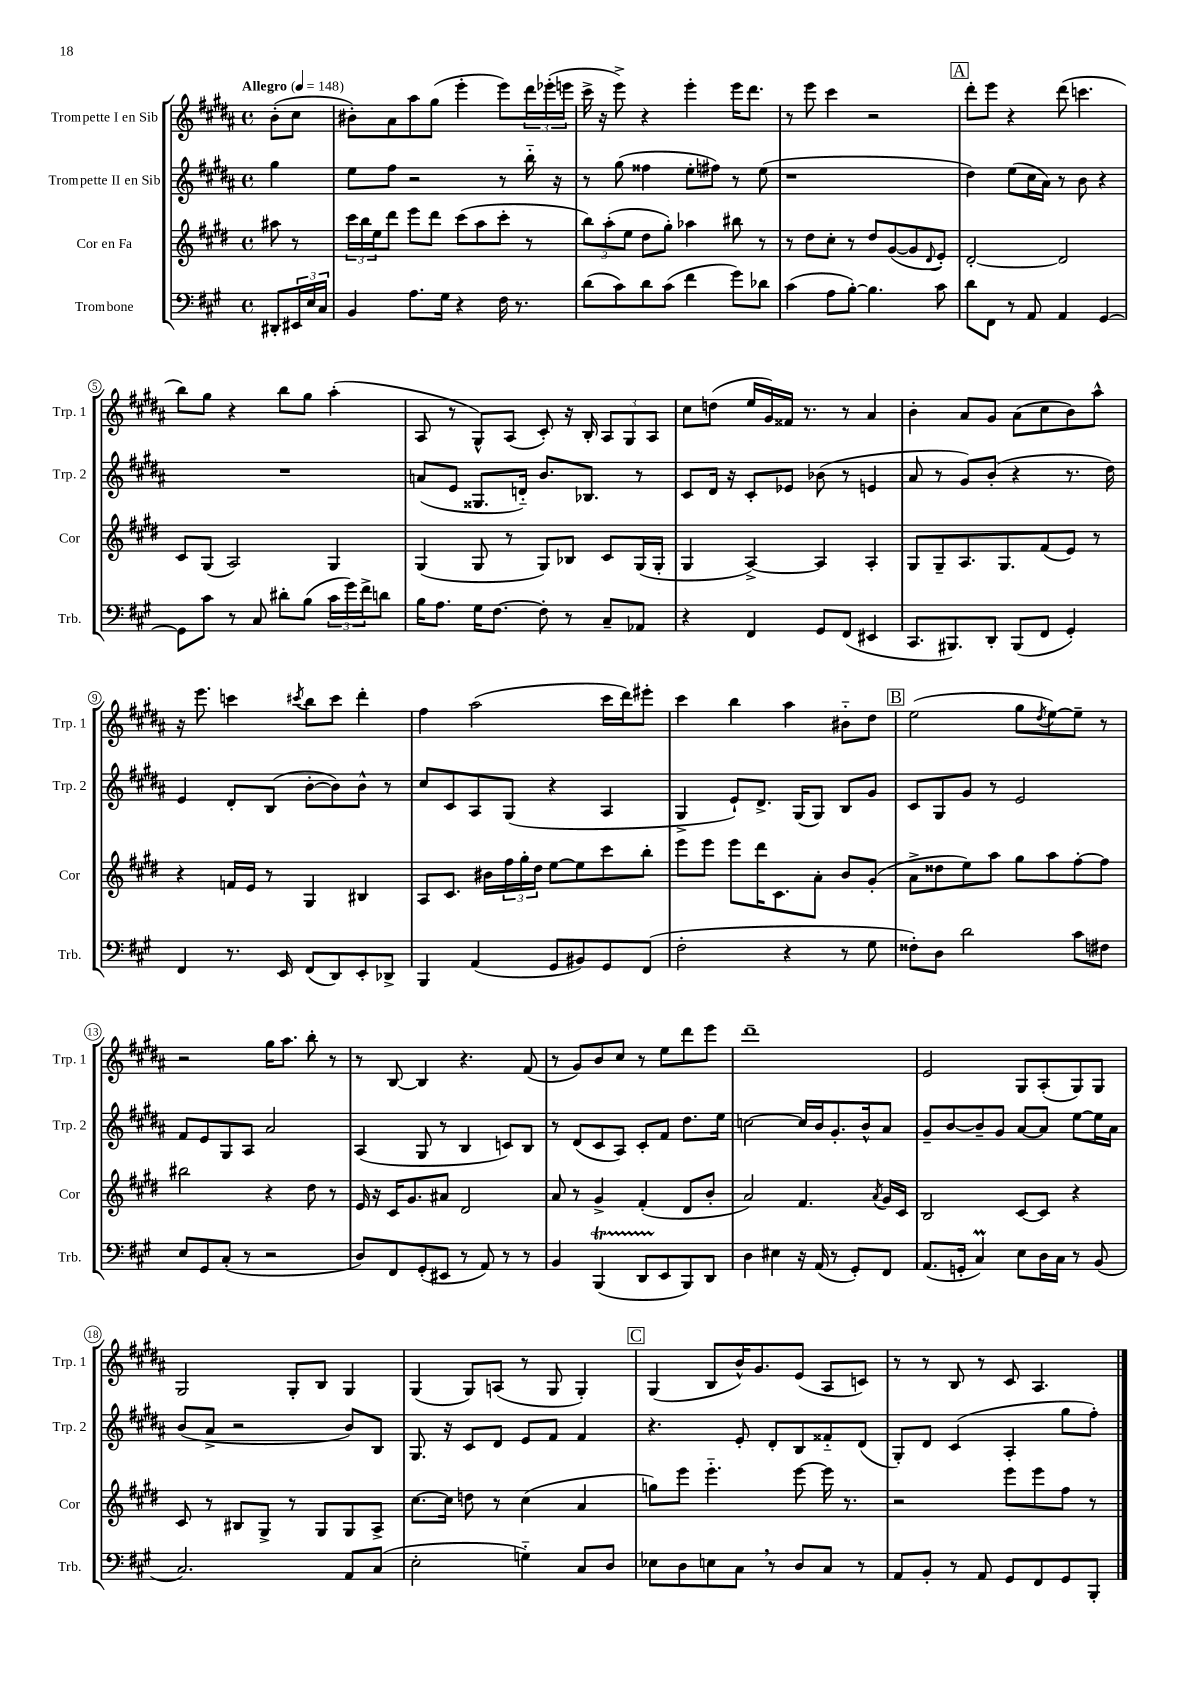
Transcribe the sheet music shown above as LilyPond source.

<<
\new StaffGroup <<
\new Staff = "s0" \with { instrumentName = "Trompette I en Sib" shortInstrumentName = "Trp. 1" } {
    \clef treble \key b \major \defaultTimeSignature \time 4/4 \partial 4 \tempo "Allegro" 4 = 148
    b'8-.( cis''8 |
    bis'8-.) ais'8 ais''8 gis''8( e'''4-. e'''8) \tuplet 3/2 { dis'''16 ees'''16-.( e'''16 } |
    cis'''16-> r16 e'''8->) r4 e'''4-. e'''16 dis'''8. |
    r8 e'''8 cis'''4 r2 |
    \mark \markup { \box "A" } dis'''8-. e'''8 r4 dis'''8( c'''4. |
    b''8) gis''8 r4 b''8 gis''8 ais''4-.( |
    ais8 r8 gis8-^) ais8( cis'8-.) r16 b16-. \tuplet 3/2 { ais8 gis8 ais8 } |
    cis''8 d''8( e''16 gis'16) fisis'16 r8. r8 ais'4 |
    b'4-. ais'8 gis'8 ais'8( cis''8 b'8) ais''8-^ |
    r16 e'''8. c'''4 \acciaccatura { cis'''8 } b''8 cis'''8 dis'''4-. |
    fis''4 ais''2( cis'''16 dis'''16) eis'''8-. |
    cis'''4 b''4 ais''4 bis'8-_ dis''8 |
    \mark \markup { \box "B" } e''2( gis''8 \acciaccatura { dis''8 } e''8~) e''8-- r8 |
    r2 gis''16 ais''8. b''8-. r8 |
    r8 b8~ b4 r4. fis'8( |
    r8 gis'8) b'8 cis''8 r8 e''8 dis'''8 e'''8 |
    dis'''1-- |
    e'2 gis8 ais8-.( gis8) gis8 |
    gis2 gis8-. b8 gis4 |
    gis4( gis8) a8( r8 gis8 gis4-.) |
    \mark \markup { \box "C" } gis4( b8 b'16-^) gis'8. e'8( ais8 c'8) |
    r8 r8 b8 r8 cis'8 ais4. \bar "|." |
}
\new Staff = "s1" \with { instrumentName = "Trompette II en Sib" shortInstrumentName = "Trp. 2" } {
    \clef treble \key b \major \defaultTimeSignature \time 4/4 \partial 4
    gis''4 |
    e''8 fis''8 r2 r8 b''16-_ r16 |
    r8 gis''8( fisis''4 e''8-. fis''8) r8 e''8( |
    r1 |
    \mark \markup { \box "A" } dis''4) e''8( cis''16 ais'16) r8 b'8 r4 |
    R1 |
    a'8( e'8 gisis8. d'16-_) b'8. bes8. r8 |
    cis'8 dis'16 r16 cis'8-. ees'8 bes'8( r8 e'4 |
    ais'8 r8 gis'8) b'8-.( r4 r8. dis''16) |
    e'4 dis'8-. b8( b'8~-. b'8) b'8-^ r8 |
    cis''8 cis'8 ais8 gis8( r4 ais4 |
    gis4-> e'8-!) dis'8.-> gis16( gis8) b8 gis'8 |
    \mark \markup { \box "B" } cis'8 gis8 gis'8 r8 e'2 |
    fis'8 e'8 gis8 ais8 ais'2 |
    ais4( gis8 r8 b4 c'8) b8 |
    r8 dis'8( cis'8 ais8) cis'8-. fis'8 dis''8. e''16 |
    c''2~ c''16 b'16 gis'8.-. b'16-^ ais'8 |
    gis'8-- b'8~ b'8-- gis'8 ais'8~ ais'8 e''8~ e''16 ais'16 |
    b'8( ais'8-> r2 b'8) b8 |
    gis8. r16 cis'8 dis'8 e'8 fis'8 fis'4 |
    \mark \markup { \box "C" } r4. e'8-. dis'8-. b8 fisis'8-_ dis'8( |
    gis8-.) dis'8 cis'4( ais4-. gis''8 fis''8-.) \bar "|." |
}
\new Staff = "s2" \with { instrumentName = "Cor en Fa" shortInstrumentName = "Cor" } {
    \clef treble \key e \major \defaultTimeSignature \time 4/4 \partial 4
    ais''8 r8 |
    \tuplet 3/2 { cis'''16 b''16 e''16 } dis'''8 e'''8 dis'''8 cis'''8( a''8 cis'''8-. r8 |
    \tuplet 3/2 { b''8) a''8-.( e''8 } dis''8 gis''8-.) aes''4 bis''8 r8 |
    r8 dis''8 cis''8-. r8 dis''8 gis'8~( gis'8 \appoggiatura { dis'8 } e'8-.) |
    \mark \markup { \box "A" } dis'2~-. dis'2 |
    cis'8 gis8( a2) gis4 |
    gis4( gis8 r8 gis8) bes8 cis'8 gis16( gis16-. |
    gis4 a4~->) a4 a4-. |
    gis8 gis8-- a8. gis8. fis'8( e'8) r8 |
    r4 f'16 e'16 r8 gis4 bis4 |
    a8 cis'8. bis'16 \tuplet 3/2 { fis''16 gis''16-. dis''16 } e''8~ e''8 cis'''8 b''8-. |
    e'''8 e'''8 e'''8 dis'''16 cis'8. a'8-. b'8 gis'8-.( |
    \mark \markup { \box "B" } a'8-> disis''8 e''8) a''8 gis''8 a''8 fis''8~-. fis''8 |
    bis''2 r4 dis''8 r8 |
    e'16 r16 cis'16 gis'8. ais'8 dis'2 |
    a'8 r8 gis'4-> fis'4-.( dis'8 b'8-. |
    a'2) fis'4. \acciaccatura { a'8 } gis'16 cis'16 |
    b2 cis'8~ cis'8 r4 |
    cis'8 r8 bis8 gis8-> r8 gis8 gis8 a8-> |
    cis''8.~ cis''16 d''8 r8 cis''4( a'4 |
    \mark \markup { \box "C" } g''8) e'''8 e'''4.-_ e'''8~ e'''16 r8. |
    r2 e'''8 e'''8 fis''8 r8 \bar "|." |
}
\new Staff = "s3" \with { instrumentName = "Trombone" shortInstrumentName = "Trb." } {
    \clef bass \key a \major \defaultTimeSignature \time 4/4 \partial 4
    dis,8-. \tuplet 3/2 { eis,16 e16 cis16 } |
    b,4 a8. gis16 r4 fis16 r8. |
    d'8( cis'8) d'8 cis'8( fis'4 gis'8) des'8 |
    cis'4( a8 b8~-.) b4. cis'8 |
    \mark \markup { \box "A" } d'8 fis,8 r8 a,8 a,4 gis,4~ |
    gis,8 cis'8 r8 cis8 dis'8-. b8( \tuplet 3/2 { cis'16 gis'16) fis'16-> } d'8 |
    b16 a8. gis16 fis8.~ fis8-. r8 cis8-- aes,8 |
    r4 fis,4 gis,8 fis,8( eis,4 |
    cis,8. bis,,8.) d,8-. bis,,8( fis,8 gis,4-.) |
    fis,4 r8. e,16 fis,8( d,8) e,8-. des,8-> |
    b,,4 a,4( gis,8 bis,8) gis,8 fis,8( |
    fis2-. r4 r8 gis8 |
    \mark \markup { \box "B" } fisis8-.) d8 d'2 cis'8 fis8 |
    e8 gis,8 cis8-.( r8 r2 |
    d8) fis,8 gis,8-.( eis,8 r8 a,8) r8 r8 |
    b,4 b,,4\startTrillSpan( d,8 e,8\stopTrillSpan b,,8) d,8 |
    d4 eis4 r16 a,16( r8 gis,8-.) fis,8 |
    a,8.( g,16-. cis4\prall) e8 d16 cis16 r8 b,8( |
    cis2.) a,8 cis8( |
    e2-. g4-_) cis8 d8 |
    \mark \markup { \box "C" } ees8 d8 e8 cis8 \breathe r8 d8 cis8 r8 |
    a,8 b,8-. r8 a,8 gis,8 fis,8 gis,8 b,,8-. \bar "|." |
}
>>
>>
\layout { \context { \Score \override BarNumber.stencil = #(make-stencil-circler 0.1 0.3 ly:text-interface::print) } }
